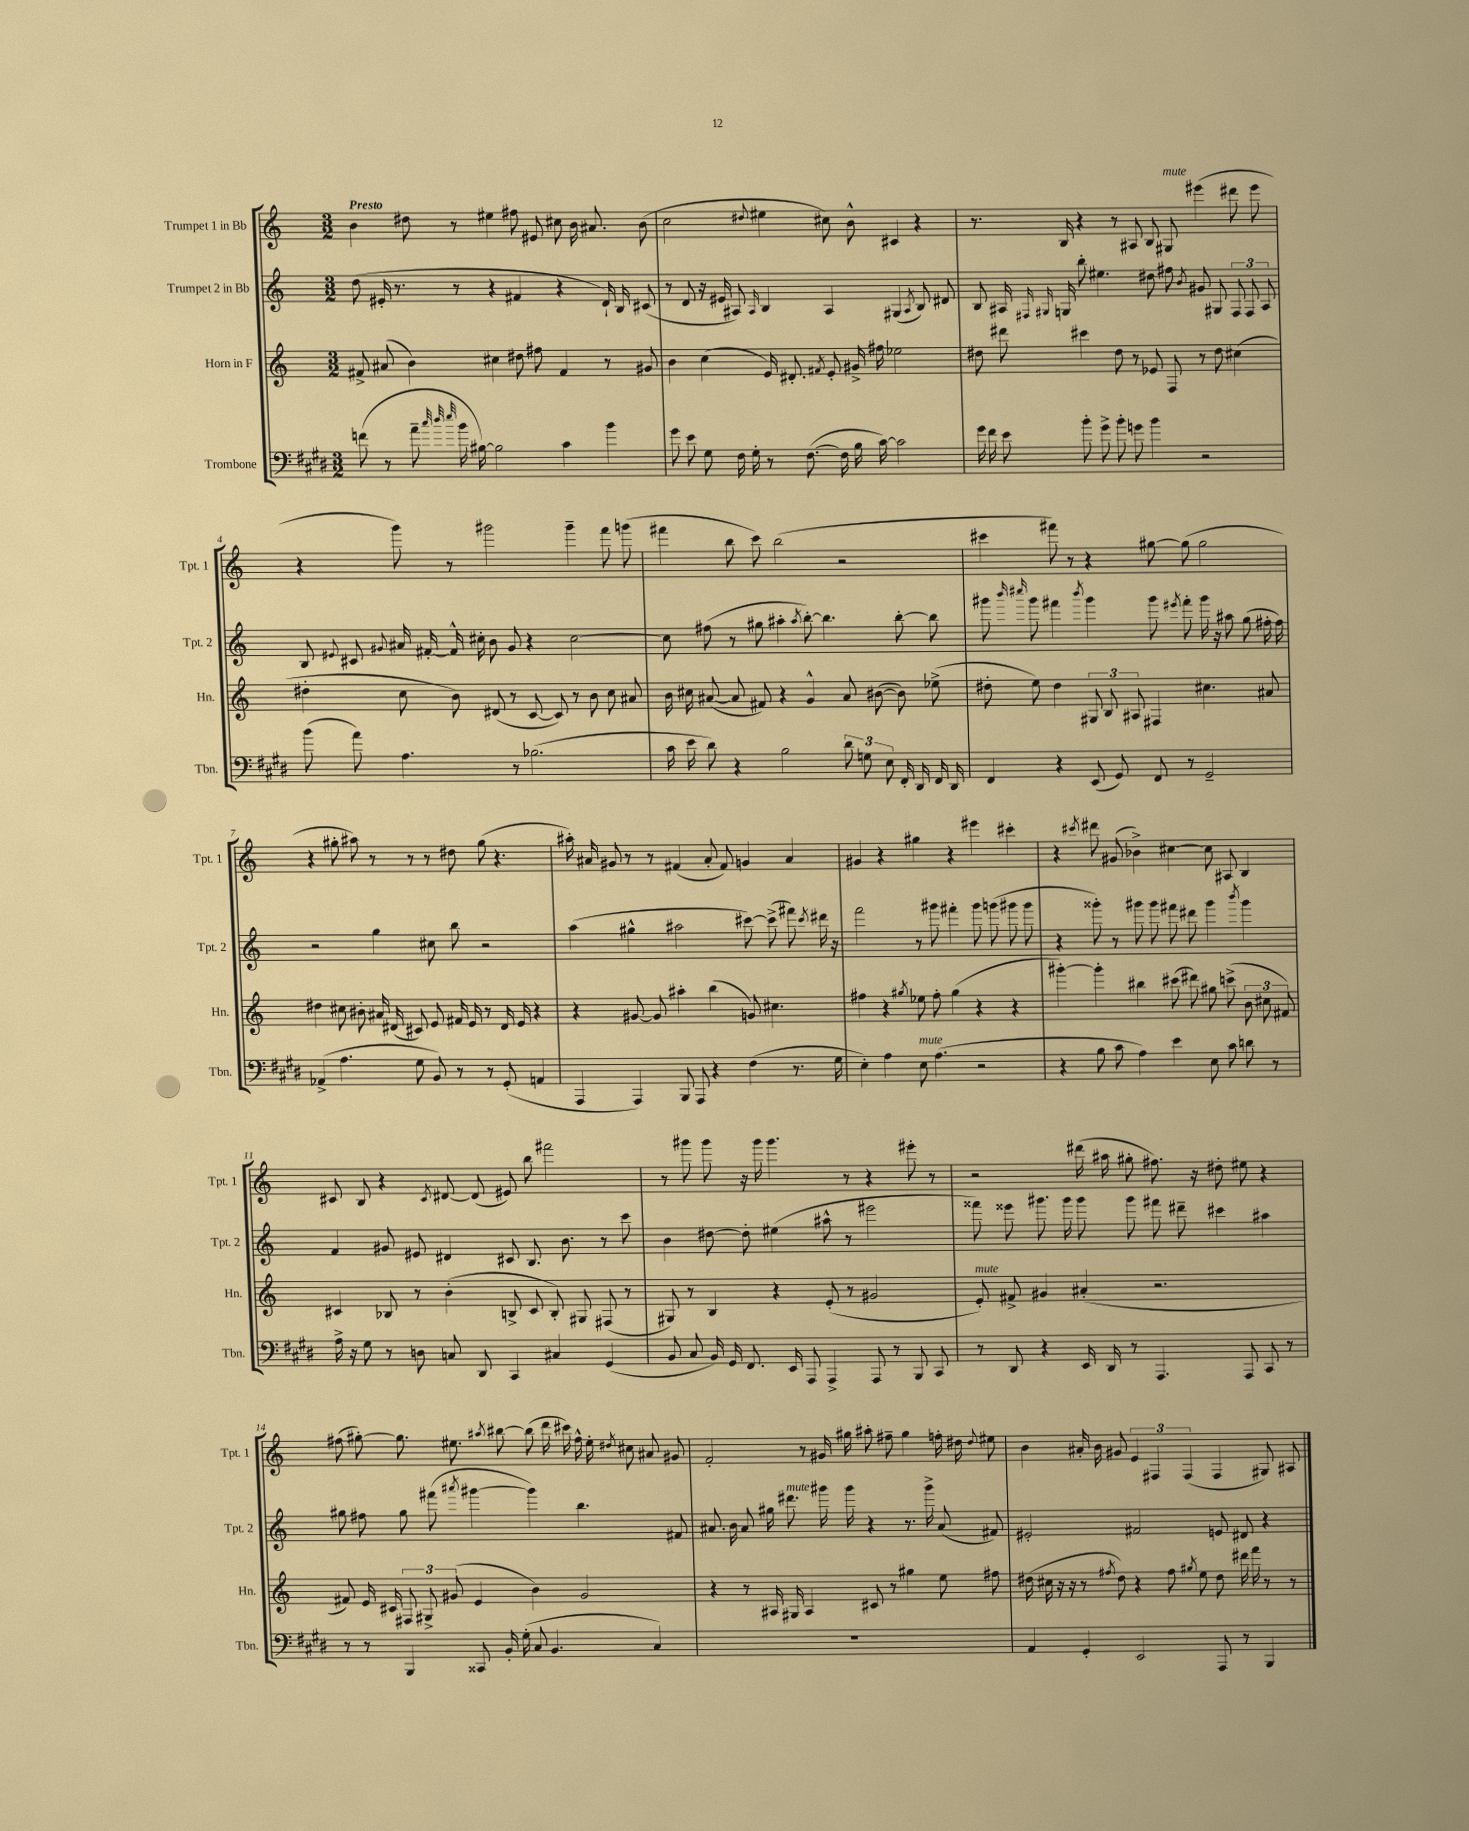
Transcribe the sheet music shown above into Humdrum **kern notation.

**kern	**kern	**kern	**kern
*part4	*part3	*part2	*part1
*staff4	*staff3	*staff2	*staff1
*I"Trombone	*I"Horn in F	*I"Trumpet 2 in Bb	*I"Trumpet 1 in Bb
*I'Tbn.	*I'Hn.	*I'Tpt. 2	*I'Tpt. 1
*clefF4	*clefG2	*clefG2	*clefG2
*k[f#c#g#d#]	*k[]	*k[]	*k[]
*M3/2	*M3/2	*M3/2	*M3/2
=1	=1	=1	=1
!	!	!	!LO:TX:a:B:t=Presto
(8fn\	8f#X^/	(8dd\	4b\
8r	(8a#X/	16e#X'/	.
.	.	8.r	.
8a~\	4b\)	.	8dd#X\
32qqcc#/	.	.	.
32qqdd#/	.	.	.
32qqee/	.	.	.
16b\	.	8r	8r
[16B#X\)	.	.	.
2B#\]	4cc#X\	4r	4ee#X\
.	8dd#X\	4f#X/	8ff#X\
.	8ff#X\	.	8e#X/
4c#\	4f#/	4r	8cc#X\
.	.	.	16b\
.	.	.	8.a#X/
4b\	8r	16d`/)	.
.	.	16B/	.
.	8g#X/	(8c#X/	(8b\
=2	=2	=2	=2
8g#\	4b\	8r	2cc\
8e\	.	8d/	.
8G#\	(4cc\	16r	.
.	.	16e#X/	.
16F#\	.	8A#X/)	.
16G#'\	.	.	.
.	.	16qqA#/	8qqdd#X/
8r	16e/)	4B/	4ee#X\
.	8.d#X'/	.	.
([8.F#\	.	.	.
.	8qf#X/	.	.
.	8e'/	4A#/	8cc#X\)
16F#\]	.	.	.
16B\	16g#X^/	.	8b^^\
[16c#\)	16ff#X\	.	.
2c#\]	2ee-X\	(4G#X/	4c#X/
.	.	8qA#/	.
.	.	8B/)	4r
.	.	8d#X/	.
=3	=3	=3	=3
16g#\	8dd#X\	8B/	8.r
16f#\	.	.	.
8e\	8ddd#X\	16A#X/	.
.	.	16qqF#X/	.
.	.	16qqG#X/	.
.	.	16Gn/	16B/
8b'\	4ccc#X\	8bb'\	4r
8g#^\	.	4.ee#X\	.
8b'\	8dd#\	.	8r
8gn\	8r	.	8A#X/
4b\	8e-X/	8dd#X\	8B/
!	!	!	!LO:TX:a:i:t=mute
.	8F/	8ff#X\	8G#X/
.	.	8qb/	.
2r	8r	8g#X/	(4eee#X\
.	8dd#\	8G#X/	.
.	(4cc#X\	12F#/	8ddd#X\
.	.	12F#/	.
.	.	.	8eee#\
.	.	12A#/	.
!!LO:LB:g=z
=4	=4	=4	=4
(8b\	4dd#X'\	8B/	4r
.	.	8qqe#X/	.
8a\)	.	8c#X/	.
.	.	8qqg#X/	.
4.A\	8cc\	16a#X/	8ggg\)
.	.	[16f#X'/	.
.	8b\)	16f#^^/]	8r
.	.	16cc#X'\	.
.	(8d#X/	8b\	2ggg#X\
8r	8r	8g#/	.
(2.B-X\	[8c/	4r	.
.	8c/])	.	.
.	8r	[2cc#\	4ggg#~\
.	8b\	.	.
.	8cc\	.	8fff\
.	8a#X/	.	(8gggn\
=5	=5	=5	=5
16c#\	16b\	8cc#\]	4fff#X\
16e\	16cc#X\	.	.
8d#\)	([8a#X/	(8ff#X\	.
4r	8a#/]	8r	8bb\
.	8f#X/)	8gg#X\	8ccc\)
2B\	4r	4aa#X'\	(2bb\
.	.	8qaa#/	.
.	4g^^/	[8bb'\)	.
.	.	4.bb\]	.
12d#\	8a#/	.	2r
12Gn\	.	.	.
.	([8b#X\	.	.
12E\	.	.	.
16FF#'/	8b#\])	[8bb'\	.
16DD#/	.	.	.
16FF#/	(8ee-X^\	8bb\]	.
16DD#/	.	.	.
=6	=6	=6	=6
4FF#/	8dd#X'\	8ggg#X\	4ccc#X\
.	.	16qqbbb/	.
.	.	16qqcccc#X/	.
.	8ee\)	8ggg#\	.
4r	4dd#\	4fff#X\	8fff#X\)
.	.	.	8r
.	.	8qbbb/	.
(8EE/	12G#X/	4ggg#\	4r
.	12B/	.	.
8GG#/)	.	.	.
.	12A#X/	.	.
8FF#/	4F#X/	8ggg#\	[8gg#X\
.	.	8qeee#X/	.
8r	.	8fff#'\	(8gg#\]
2GG#~/	4.cc#X\	16ggg#\	2gg#\
.	.	16r	.
.	.	8aa#X\	.
.	.	(8gg\	.
.	8a#X/	16ff#X'\	.
.	.	16ff#\)	.
!!LO:LB:g=z
=7	=7	=7	=7
(4AA-X^/	4dd#X\	2r	4r
4.A\	8cc#X\	.	8gg#X'\
.	8b#X'\	.	8aa#X\)
.	16a#X/	4gg\	8r
.	(16d#X/	.	.
8G#\	8c#X/)	.	8r
8BB/)	8e/	8cc#X\	8r
8r	16f#X/	8bb\	8dd#X\
.	16e/	.	.
8r	8r	2r	(8gg#\
(8GG#'/	16d#/	.	4.r
.	16e/	.	.
4AAn/	4r	.	.
=8	=8	=8	=8
4AAA/	4r	(4aa\	16aa#X'\)
.	.	.	16a#X/
.	.	.	8g#X/
4AAA/)	[8g#X/	4gg#X^^\	8r
.	8g#/]	.	8r
8BBB/	4aa#X'\	2aa#X\	(4f#X/
8AAA/	.	.	.
4r	(4bb\	.	8a#'/
.	.	.	8f#/)
(4F#\	8gn/)	[8ccc#X\)	4gn/
.	4.cc#X\	(8ccc#^\]	.
8.r	.	8fff#X\)	4a#/
.	.	8qccc#/	.
.	.	16ddd#X\	.
16G#\	.	16r	.
=9	=9	=9	=9
4E'\)	4ff#X\	2fff\	4g#X/
4A\	4r	.	4r
.	8qgg#X/	.	.
!LO:TX:a:i:t=mute	!	!	!
8E\	8ee-X\	8r	4gg#X\
(4.A\	8ff#'\	8ggg#X\	.
.	(4gg#\	4fff#X'\	4r
2r	4r	8ggg#\	4eee#X\
.	.	(8gggn\	.
.	4r	8ggg#X\	4ccc#X'\
.	.	8ggg#\	.
=10	=10	=10	=10
4r	[4ggg#X'\)	4r	4r
.	.	.	8qccc#X/
8B\	4ggg#'\]	8ggg##X'\)	8ddd#X\
8c#\	.	8r	(8g#X/
4A\)	4bb#X\	8ggg#X\	4b-X^\)
.	.	8ggg#\	.
4e\	(8ccc#X\	8fff#X\	[4cc#X\
.	8ddd#X\)	8ddd#X\	.
8E\	8gg#X\	4ggg#\	8cc#\]
8c#\	(8cccn^\	.	8A#X/
.	.	8qbbb/	.
8dn\	12b\	4ggg#\	4B/
.	12cc#X\	.	.
8r	.	.	.
.	12f#X/)	.	.
!!LO:LB:g=z
=11	=11	=11	=11
16A^\	4c#X/	4f/	8c#X/
16r	.	.	.
8G#\	.	.	8B/
8r	8B-X/	8g#X/	4r
8Dn\	8r	8e#X/	.
.	.	.	8qc#/
8Cn/	(4b'\	4d#X/	[8d#X/
8DD#/	.	.	(8d#/]
4CC#/	8Bn^/	8c#X/	8e#X/)
.	8c#/	8.B/	8bb\
4C#X/	8B'/)	.	2fff#X\
.	.	8.b\	.
.	8G#X/	.	.
(4GG#/	(8F#X/	8r	.
.	8r	8ccc\	.
=12	=12	=12	=12
8BB/	8G#X/)	4b\	8r
8C#/	8r	.	8ggg#X\
16BB/)	4B/	[8dd#X\	8ggg#\
16GG#/	.	.	.
8.FF#/	.	8dd#'\]	16r
.	.	.	16ggg#\
.	4r	(4ee#X\	4.ggg#\
16EE/	.	.	.
8AAA/	.	.	.
4AAA^/	(8e'/	8aa#X^^\	.
.	8r	8r	8r
8AAA/	2g#X/	2eee#X\	4r
8r	.	.	.
8BBB/	.	.	8eee#X'\
8CC#/	.	.	8r
=13	=13	=13	=13
!	!LO:TX:a:i:t=mute	!	!
8r	8e'/)	8fff##X\)	2r
8DD#/	8f#X^/	8eee##X\	.
4r	4g#X/	8.ggg#X\	.
.	.	16ggg#\	.
16EE/	(4a#X'/	8ggg#\	(16ddd#X\
16DD#/	.	.	16aa#X\
8r	.	8ggg#\	8gg#X'\
4.AAA/	2.r	8fff#X\	8.ff#X\)
.	.	8ddd#X~\	.
.	.	.	16r
.	.	4ccc#X\	8dd#X'\
8AAA/	.	.	8ee#X\
8CC#/	.	4aa#X\	4r
8r	.	.	.
!!LO:LB:g=z
=14	=14	=14	=14
8r	8f#X/)	8gg#X\	(8ff#X\
8r	16e/	8ff#X\	[8gg#X'\)
.	16c#X/	.	.
4BBB/	12F#X/	8gg#\	8.gg#\]
.	12G#X^/	.	.
.	.	(8fff#X\	.
.	(12g#X/	.	.
.	.	.	8.ee#X\
.	.	8qaaa#X/	.
8CC##X/	4e/	[4ggg#X\	.
.	.	.	8qaa#X/
16BB'/	.	.	[8bb#X\
(16G#'\	.	.	.
8C#/	4b\)	4ggg#\])	(8bb#\]
4.BB/	.	.	16ddd\
.	.	.	16ccc#X\)
.	2g#/	4.bb\	16ff#^^\
.	.	.	16ee#'\
.	.	.	8qdd#X/
.	.	.	8cc#X\
4C#/)	.	.	8a#X/
.	.	8f#X/	8g#X/
=15	=15	=15	=15
1.r	4r	8.a#X/	2f'/
.	.	16b\	.
.	8r	8a#/	.
.	16A#X/	16gg#X\	.
!	!	!LO:TX:a:i:t=mute	!
.	16G#X/	8.ddd#X\	.
.	4A#/	.	8r
.	.	16ggg#X\	16g#X/
.	.	16ggg#\	16gg#X\
.	8c#X/	4r	8aa#X'\
.	8r	.	8ff#X~\
.	4gg#X\	8.r	4gg#\
.	.	16ggg#^\	.
.	8ee\	(8a#/	16ffn'\
.	.	.	16dd#X\
.	.	.	8qqdd#/
.	8ff#X\	8f#X/)	8ee#X\
=16	=16	=16	=16
4AA/	(16dd#X\	2e#X'/	4b\
.	16cc#X\	.	.
.	16r	.	.
.	16r	.	.
4GG#'/	8r	.	16a#X'/
.	.	.	16b\
.	8qff#X/	.	.
.	8dd#\)	.	8g#X/
2EE/	4r	2f#X/	6e/
.	.	.	6F#X/
.	8ff#\	.	.
.	.	.	(6F#/
.	8qgg#X/	.	.
.	8ee\	.	.
8AAA/	8dd#\	8en/	4F#/
8r	16ddd#X\	8d#X/	.
.	16fff\	.	.
4BBB/	8r	4r	8G#X/)
.	8r	.	8A#X/
==	==	==	==
*-	*-	*-	*-
